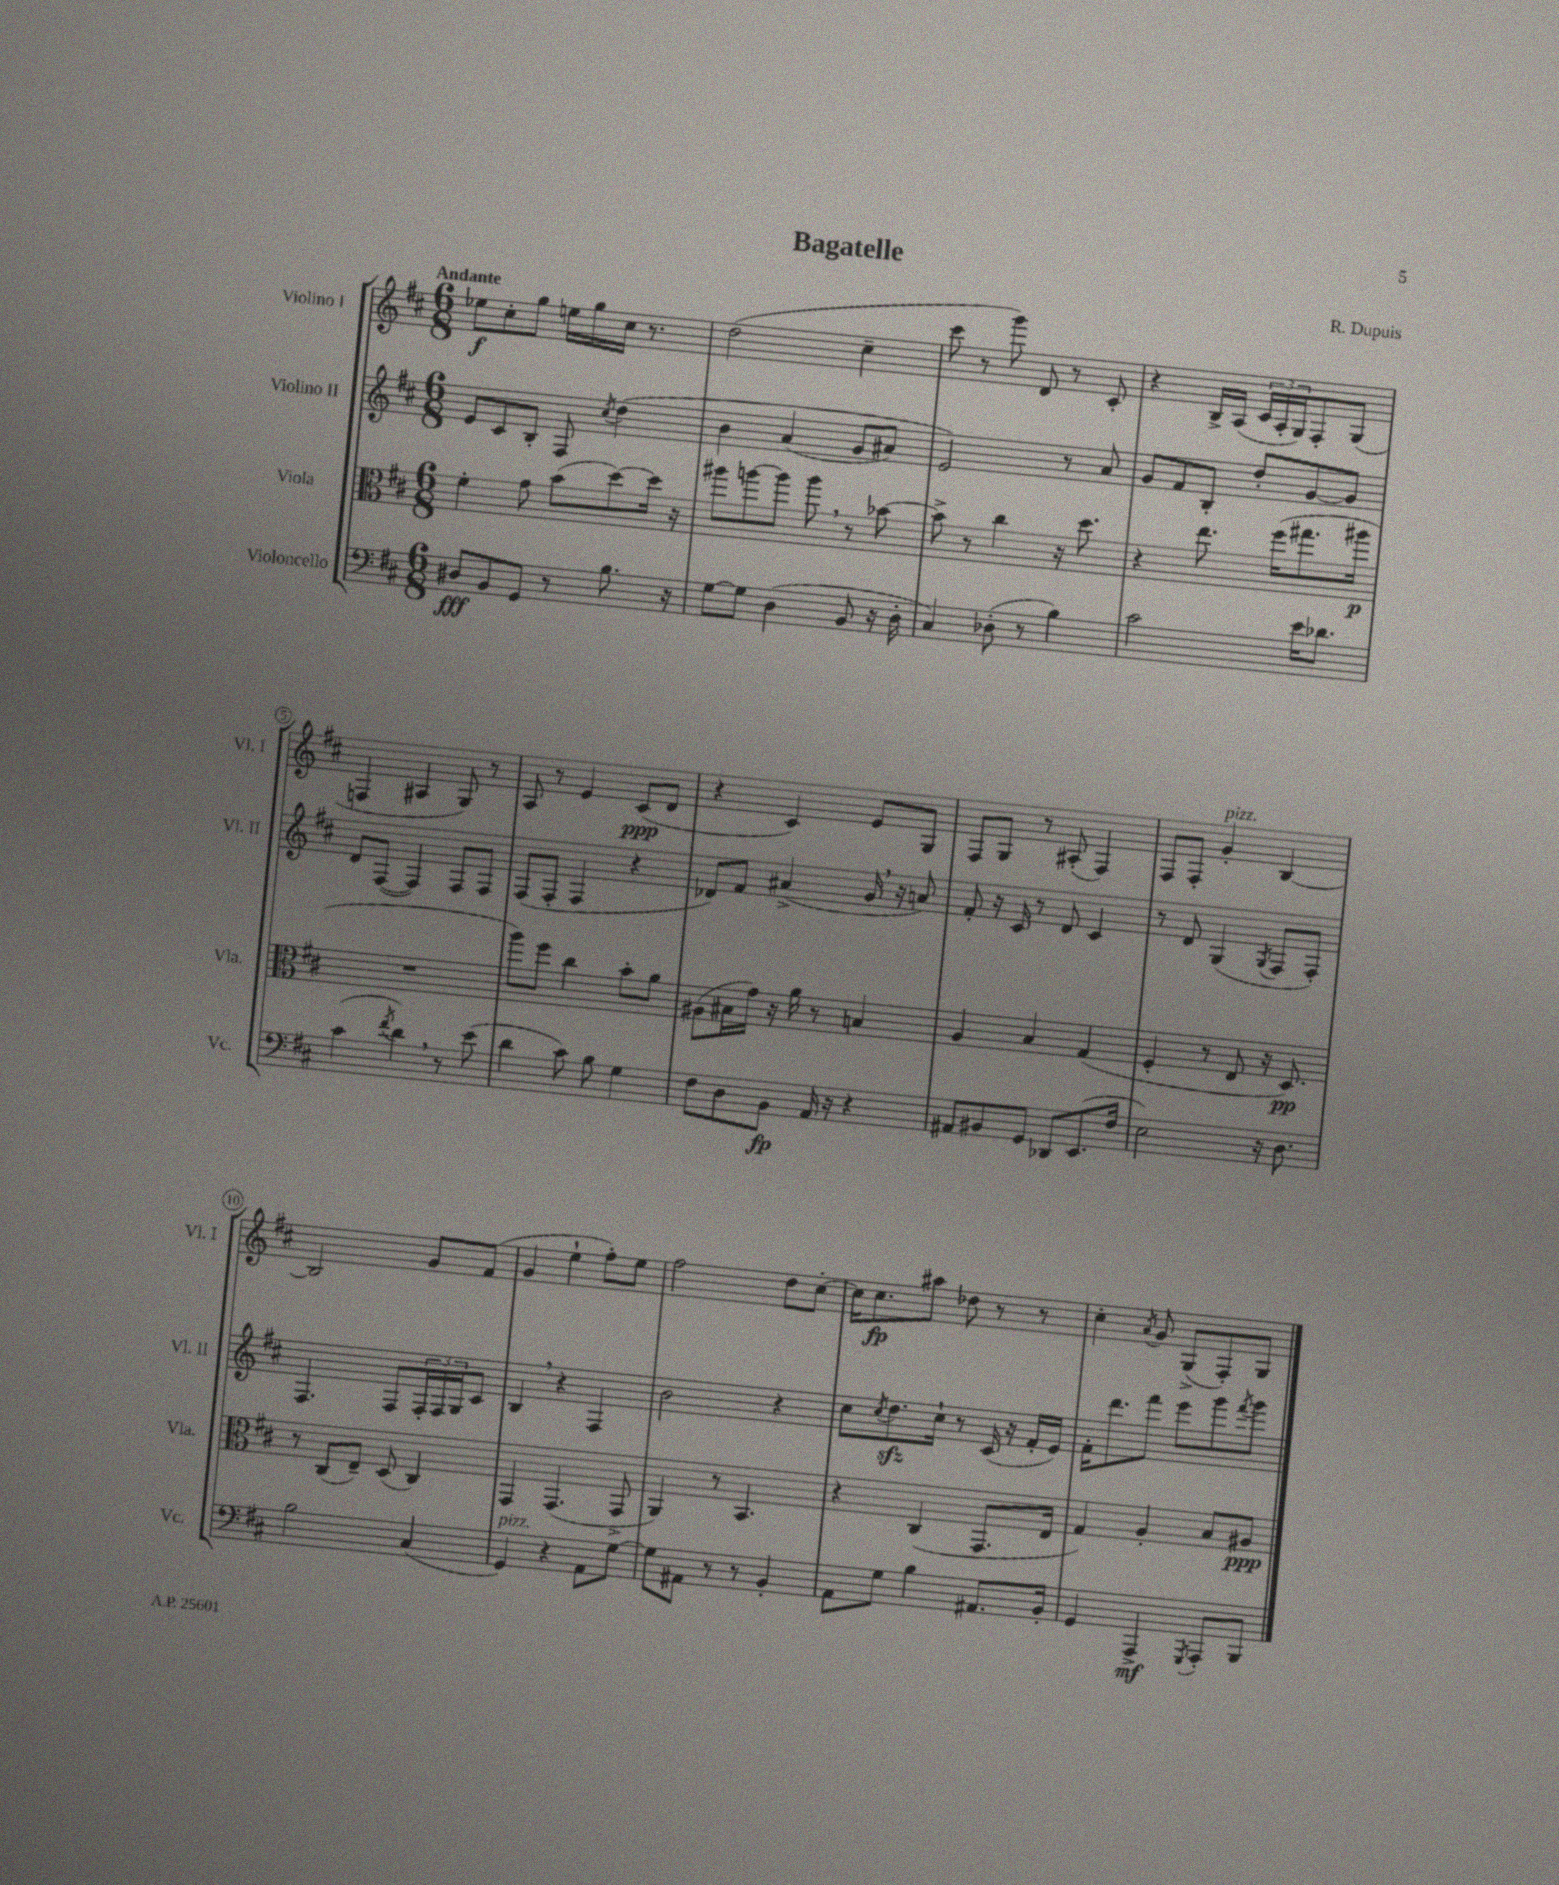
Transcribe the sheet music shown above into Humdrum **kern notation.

**kern	**kern	**kern	**kern
*staff4	*staff3	*staff2	*staff1
*clefF4	*clefC3	*clefG2	*clefG2
*k[f#c#]	*k[f#c#]	*k[f#c#]	*k[f#c#]
*M6/8	*M6/8	*M6/8	*M6/8
8D#/L	4f#'\	8e/L	8ee-\L
8BB/	.	8c#/	8cc#'\
8GG/J	8g\	8B'/J	8gg\J
8r	(8b\L	8F#/	16ee\LL
.	.	.	16gg\
.	.	8qcc#/	.
8.B\	[8dd\)	&(4dd\	16cc#\JJ
.	.	.	8.r
.	16dd\]Jk	.	.
16r	16r	.	.
=	=	=	=
[8G\L	8aa#\L	4b\	(2dd\
8G\]J	[8aa\	.	.
(4D\	8aa\]J	(4a/	.
.	8aa\	.	.
8BB/	8r	8g/L	4cc#~\
16r	[8b-\	8a#/J)	.
16D'\	.	.	.
=	=	=	=
4C#/)	8b-^\]	2e/&)	8ccc#\
.	8r	.	8r
(8D-'\	4cc#\	.	8ggg\)
8r	.	.	8d/
4B\)	16r	8r	8r
.	8.dd\	.	.
.	.	8a/	8c#'/
=	=	=	=
2c#\	4r	8g/L	4r
.	.	8f#/	.
.	8.ee\	8B'/J	16B^/LL
.	.	.	(16A/JJ
.	.	8dd'/L	24c#/LL
.	.	.	24A'/
.	(16ff#\LK	.	.
.	.	.	24G/J)
16e\LK	8.gg#\	[8g/	8F#'/
8.d-\J	.	.	.
.	.	8g/]J	(8G/J
.	16aa#\Jk	.	.
=	=	=	=
(4c#\	2.r	8d/L	4F/
.	.	([8F#/J	.
8qf#/	.	.	.
4d\)	.	4F#/])	4A#/
8r	.	8F#/L	8G/)
(8e\	.	8F#/J	8r
=	=	=	=
4d\	8aa\L)	(8F#/L	8A/
.	8ff#\J	8F#'/J	8r
8c#\)	4cc#\	4F#/	4e/
8B\	.	.	.
4G\	8b'\L	4r	(8c#/L
.	8a\J	.	8d/J
=	=	=	=
8F#\L	(8A#\L	8d-/L)	4r
8D\	16B#\L	8f#/J	.
.	16g\JJ)	.	.
8BB\J	16r	(4a#^/	4c#/)
.	16a\	.	.
16AA/	8r	.	.
16r	.	.	.
4r	4B/	16g/	8e/L
.	.	16r	.
.	.	8a/)	8G/J
=	=	=	=
8AA#/L	4A/	8f#'/	8F#/L
8BB#/	.	16r	8G/J
.	.	16c#/	.
8GG/J	4B/	8r	8r
8DD-/L	.	8d/	(8A#'/
(8.EE/	(4G/	4c#/	4F#/)
16F#/Jk	.	.	.
=	=	=	=
2E\)	4F#'/	8r	8F#/L
.	.	8d/	8F#'/J
.	8r	(4G/	4g'/
.	8E/	.	.
.	.	8qG/	.
16r	16r	8F#/L	[4B/
8.D\	8.D/)	.	.
.	.	8F#'/J)	.
=	=	=	=
2B\	8r	4.F#/	2B/]
.	(8C#/L	.	.
.	8E~/J)	.	.
.	(8D/	8F#/L	.
(4C#/	4C#/)	24F#'/L	8g/L
.	.	24F#/	.
.	.	24G/J	.
.	.	8c#/J	(8f#/J
=	=	=	=
4GG/)	4GG/	4B/	4g/
4r	(4.GG/	4r	4ee`\
8AA\L	.	4F#/	8ff#'\L)
[8G\J	8GG^/	.	8ee\J
=	=	=	=
8G\]L	4AA/)	2b\	2ff#\
8AA#\J	.	.	.
8r	8r	.	.
8r	4.BB/	.	.
4BB'/	.	4r	8dd\L
.	.	.	[8cc#'\J
=	=	=	=
8AA\L	4r	8cc#\L	16cc#\]LK
.	.	.	8.cc#\
.	.	8qcc#/	.
8G\J	.	8.dd\	.
4B\	(4C#/	.	8aa#\J
.	.	16cc#`\Jk	.
.	.	8r	8dd-\
8.AA#/L	8.GG/L	(16c#/	8r
.	.	16r	.
.	.	16f#'/LL	8r
16BB'/Jk	16E/Jk	16e/JJ)	.
=	=	=	=
4GG/	4G/)	16f#'\LK	4cc#'\
.	.	8.ddd\	.
.	.	.	8qa/
4AAA^/	4A'/	8fff#\J	8g/
.	.	8eee\L	(8G^/L
8qGGG/	.	.	.
8AAA'/L	8B/L	8ggg\	8F#'/)
.	.	8qfff#/	.
8BBB/J	8A#/J	8ggg\J	8G/J
==	==	==	==
*-	*-	*-	*-
